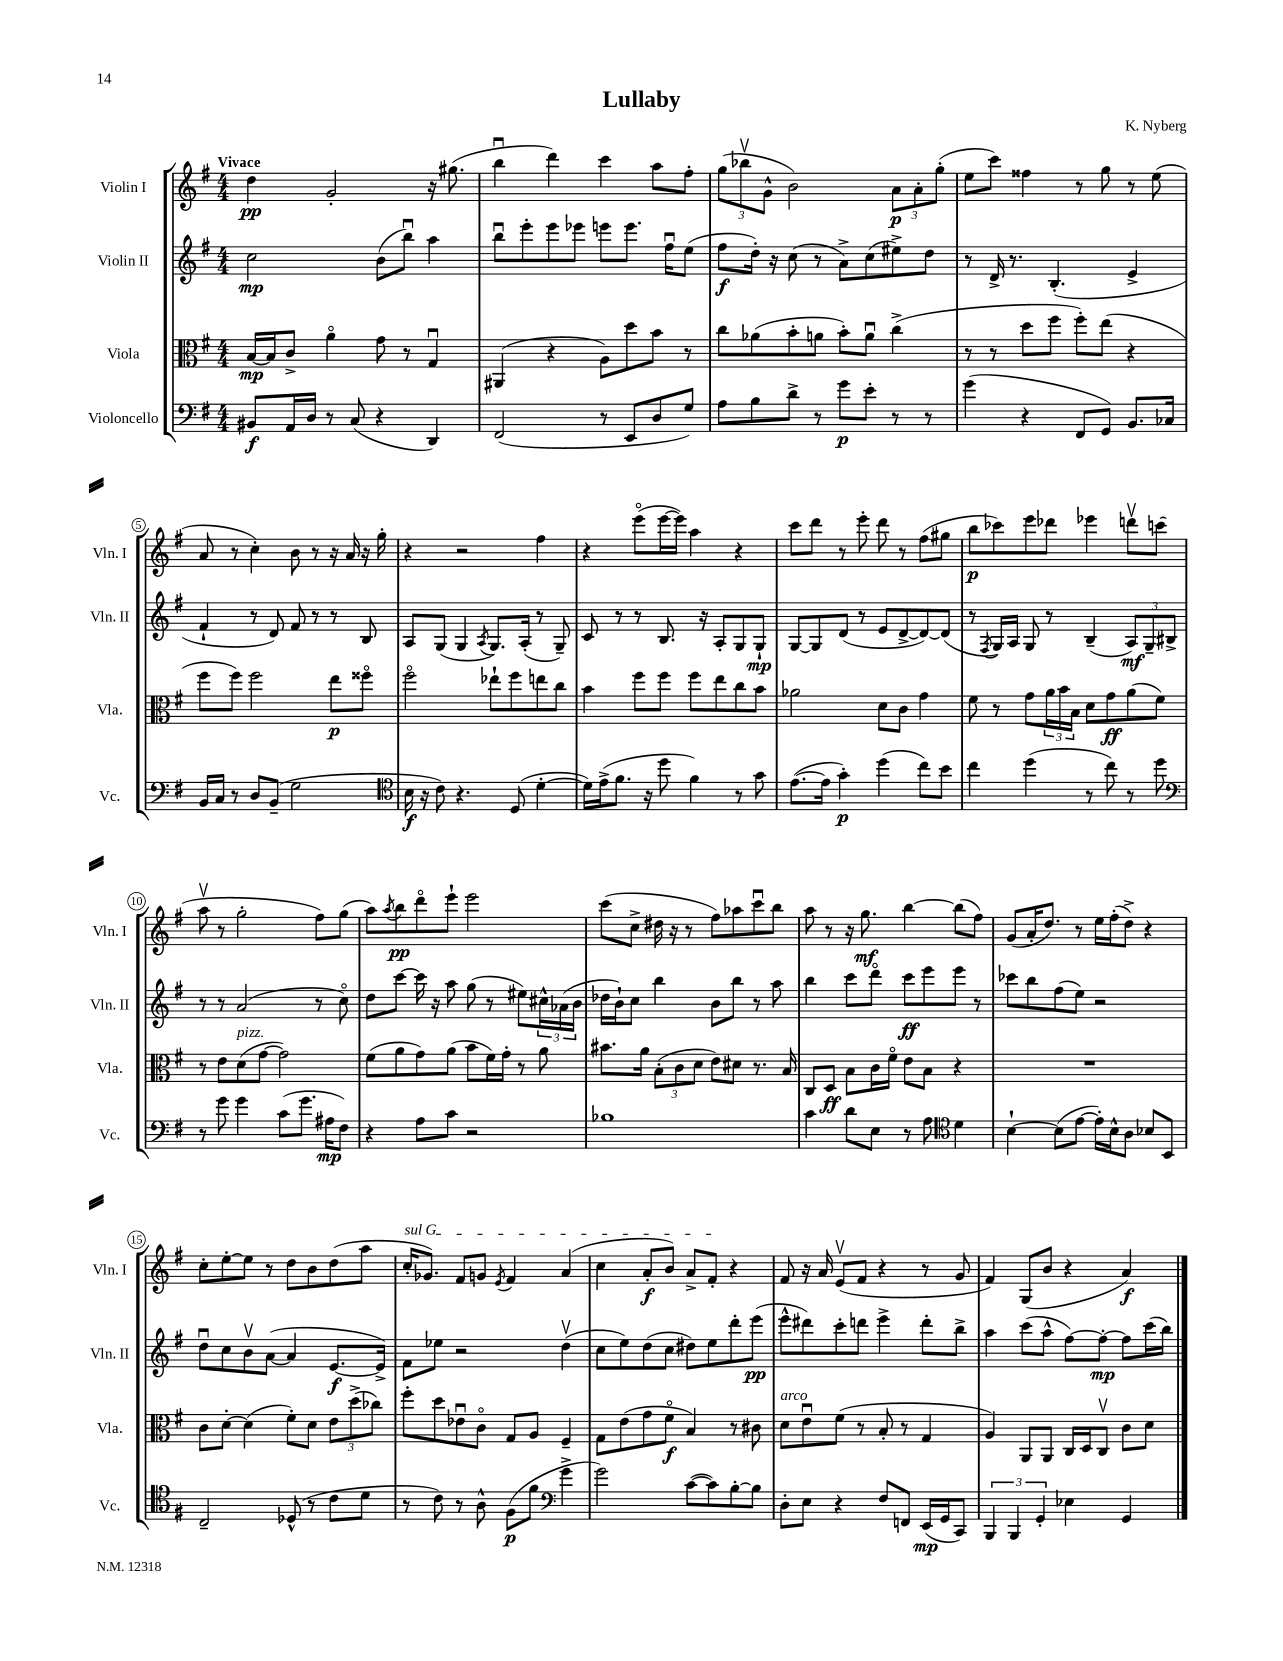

**kern	**dynam	**kern	**dynam	**kern	**dynam	**kern	**dynam
*part4	*part4	*part3	*part3	*part2	*part2	*part1	*part1
*staff4	*staff4	*staff3	*staff3	*staff2	*staff2	*staff1	*staff1
*I"Violoncello	*	*I"Viola	*	*I"Violin II	*	*I"Violin I	*
*I'Vc.	*	*I'Vla.	*	*I'Vln. II	*	*I'Vln. I	*
*clefF4	*	*clefC3	*	*clefG2	*	*clefG2	*
*k[f#]	*	*k[f#]	*	*k[f#]	*	*k[f#]	*
*M4/4	*	*M4/4	*	*M4/4	*	*M4/4	*
=1	=1	=1	=1	=1	=1	=1	=1
!	!	!	!	!	!	!LO:TX:a:B:t=Vivace	!
8BB#X/L	f	[16B/LL	mp	2cc\	mp	4dd\	pp
.	.	16B/J]	.	.	.	.	.
16AA/L	.	8c^/J	.	.	.	.	.
16D/JJ	.	.	.	.	.	.	.
8r	.	4a\	.	.	.	2g'/	.
(8C/	.	.	.	.	.	.	.
4r	.	8g\	.	(8b\L	.	.	.
.	.	8r	.	8bbu\J)	.	.	.
4DD/)	.	4Gu/	.	4aa\	.	16r	.
.	.	.	.	.	.	(8.gg#X\	.
=2	=2	=2	=2	=2	=2	=2	=2
(2FF#/	.	(4AA#X/	.	8bbu\L	.	4bbu\	.
.	.	.	.	8eee'\	.	.	.
.	.	4r	.	8eee\	.	4ddd\)	.
.	.	.	.	8eee-X\J	.	.	.
8r	.	8A\L)	.	8eeen\L	.	4ccc\	.
8EE/L	.	8dd\	.	8.eee\J	.	.	.
8D/	.	8b\J	.	.	.	8aa\L	.
.	.	.	.	16ff#u\KL	.	.	.
8G/J)	.	8r	.	(8ee\J	.	8ff#'\J	.
=3	=3	=3	=3	=3	=3	=3	=3
8A\L	.	8cc\L	.	8ff#\L	f	(12gg\L	.
.	.	.	.	.	.	12bb-Xv\	.
8B\	.	(8a-X\	.	16dd'\Jk)	.	.	.
.	.	.	.	.	.	12g^^\J	.
.	.	.	.	16r	.	.	.
8d^\J	.	8b'\	.	(8cc\	.	2b\)	.
8r	.	8an\J	.	8r	.	.	.
8g\L	p	8b'\L)	.	8a^\L)	.	.	.
8e'\J	.	8au\J	.	(8cc\	.	.	.
8r	.	(4cc^\	.	8ee#X^\)	.	12a\L	p
.	.	.	.	.	.	12a'\	.
8r	.	.	.	8dd\J	.	.	.
.	.	.	.	.	.	(12gg'\J	.
=4	=4	=4	=4	=4	=4	=4	=4
(4g\	.	8r	.	8r	.	8ee\L	.
.	.	8r	.	16d^/	.	8ccc\J)	.
.	.	.	.	8.r	.	.	.
4r	.	8dd\L	.	.	.	4ff##X\	.
.	.	8ff#\J	.	(4.B'/	.	.	.
8FF#/L	.	8ff#'\L)	.	.	.	8r	.
8GG/J)	.	(8ee\J	.	.	.	8gg\	.
8.BB/L	.	4r	.	4e^/	.	8r	.
.	.	.	.	.	.	(8ee\	.
16C-X/Jk	.	.	.	.	.	.	.
!!LO:LB:g=z
=5	=5	=5	=5	=5	=5	=5	=5
16BB/LL	.	8ff#\L	.	4f#`/	.	8a/	.
16C/JJ	.	.	.	.	.	.	.
8r	.	8ff#\J)	.	.	.	8r	.
8D/L	.	2ff#\	.	8r	.	4cc'\)	.
(8BB~/J	.	.	.	8d/)	.	.	.
2G\	.	.	.	8f#/	.	8b\	.
.	.	.	.	8r	.	8r	.
.	.	8ee\L	p	8r	.	16r	.
.	.	.	.	.	.	16a/	.
.	.	8ff##X\J	.	8B/	.	16r	.
.	.	.	.	.	.	16gg'\	.
=6	=6	=6	=6	=6	=6	=6	=6
*clefC4	*	*	*	*	*	*	*
16B\	f	2ff#\	.	8A/L	.	4r	.
16r	.	.	.	.	.	.	.
8c\)	.	.	.	(8G/J	.	.	.
4.r	.	.	.	4G/	.	2r	.
.	.	.	.	8qA/	.	.	.
.	.	8ee-X`\L	.	8.G/L)	.	.	.
(8D/	.	8ff#\	.	.	.	.	.
.	.	.	.	(16A'/Jk	.	.	.
[4d'\	.	8een\	.	8r	.	4ff#\	.
.	.	8cc\J	.	8G~/)	.	.	.
=7	=7	=7	=7	=7	=7	=7	=7
16d\LL])	.	4b\	.	8c/	.	4r	.
(16e^\J	.	.	.	.	.	.	.
8.f#\J	.	.	.	8r	.	.	.
.	.	8ff#\L	.	8r	.	(8eee\L	.
16r	.	.	.	.	.	.	.
8dd\	.	8ff#\J	.	8.B/	.	[16eee\L	.
.	.	.	.	.	.	16eee\JJ])	.
4f#\)	.	8ff#\L	.	.	.	4aa\	.
.	.	.	.	16r	.	.	.
.	.	8ee\	.	8A'/L	.	.	.
8r	.	8cc\	.	8G/	.	4r	.
8g\	.	8b\J	.	8G`/J	mp	.	.
=8	=8	=8	=8	=8	=8	=8	=8
([8.e\L	.	2a-X\	.	[8G/L	.	8ccc\L	.
.	.	.	.	8G/]	.	8ddd\J	.
16e\Jk]	.	.	.	.	.	.	.
4g'\)	p	.	.	(8d/J	.	8r	.
.	.	.	.	8r	.	8eee'\	.
(4dd\	.	8d\L	.	8e/L	.	8ddd\	.
.	.	8c\J	.	[8d^/	.	8r	.
8cc\L)	.	4g\	.	8d/_)	.	(8ff#\L	.
8b\J	.	.	.	(8d/J]	.	8gg#X\J	.
=9	=9	=9	=9	=9	=9	=9	=9
4cc\	.	8f#\	.	8r	.	8bb\L	p
.	.	.	.	8qF#/	.	.	.
.	.	8r	.	16G/LL)	.	8ccc-X\)	.
.	.	.	.	16A/JJ	.	.	.
(4dd\	.	8g\L	.	8G/	.	8eee\	.
.	.	24a\L	.	8r	.	8ddd-X\J	.
.	.	24b\	.	.	.	.	.
.	.	24B\JJ	.	.	.	.	.
8r	.	8d\L	.	(4B~/	.	4eee-X\	.
8cc\)	.	8g\	ff	.	.	.	.
8r	.	(8a\	.	12A/L)	mf	8dddnv\L	.
.	.	.	.	12G~/	.	.	.
8dd\	.	8f#\J)	.	.	.	(8cccn\J	.
.	.	.	.	12B#X^/J	.	.	.
!!LO:LB:g=z
=10	=10	=10	=10	=10	=10	=10	=10
*clefF4	*	*	*	*	*	*	*
8r	.	8r	.	8r	.	8aav\	.
8g\	.	8e\L	.	8r	.	8r	.
!	!	!LO:TX:a:i:t=pizz.	!	!	!	!	!
4g\	.	(8d\	.	(2a/	.	2gg'\	.
.	.	[8g\J	.	.	.	.	.
(8c\L	.	2g\])	.	.	.	.	.
8.g\J	.	.	.	.	.	.	.
.	.	.	.	8r	.	8ff#\L)	.
16A#X\KL	mp	.	.	.	.	.	.
8F#\J)	.	.	.	8cc\)	.	(8gg\J	.
=11	=11	=11	=11	=11	=11	=11	=11
4r	.	(8f#\L	.	8dd\L	.	8aa\L)	.
.	.	.	.	.	.	8qaa/	.
.	.	8a\	.	[8ccc\J	.	8bb\	pp
8A\L	.	8g\)	.	16ccc\]	.	8ddd\	.
.	.	.	.	16r	.	.	.
8c\J	.	(8a\J	.	8aa\	.	8eee`\J	.
2r	.	8b\L	.	(8gg\	.	2eee\	.
.	.	16f#\L)	.	8r	.	.	.
.	.	16g'\JJ	.	.	.	.	.
.	.	8r	.	8ee#X\L)	.	.	.
.	.	8a\	.	24cc#X^^\L	.	.	.
.	.	.	.	(24a-X\	.	.	.
.	.	.	.	24b\JJ	.	.	.
=12	=12	=12	=12	=12	=12	=12	=12
1B-X	.	8.b#X\L	.	16dd-X\LL	.	(8ccc\L	.
.	.	.	.	16b`\J)	.	.	.
.	.	.	.	8cc\J	.	8cc^\J	.
.	.	16a\Jk	.	.	.	.	.
.	.	(12B'\L	.	4bb\	.	16dd#X\	.
.	.	.	.	.	.	16r	.
.	.	12c\	.	.	.	.	.
.	.	.	.	.	.	8r	.
.	.	12d\J	.	.	.	.	.
.	.	8e\L)	.	8b\L	.	8ff#\L)	.
.	.	8d#X\J	.	8bb\J	.	8aa-X\	.
.	.	8.r	.	8r	.	8cccu\	.
.	.	.	.	8aa\	.	8bb\J	.
.	.	16B/	.	.	.	.	.
=13	=13	=13	=13	=13	=13	=13	=13
4c\	.	8C/L	.	4bb\	.	8aa\	.
.	.	8D/J	ff	.	.	8r	.
8d\L	.	8B\L	.	8ccc\L	.	16r	.
.	.	.	.	.	.	8.gg\	mf
8E\J	.	16c\L	.	8ddd\J	.	.	.
.	.	16f#\JJ	.	.	.	.	.
8r	.	8e\L	.	8ccc\L	ff	[4bb\	.
8A\	.	8B\J	.	8eee\	.	.	.
*clefC4	*	*	*	*	*	*	*
4d\	.	4r	.	8eee\J	.	(8bb\L]	.
.	.	.	.	8r	.	8ff#\J)	.
=14	=14	=14	=14	=14	=14	=14	=14
[4B`\	.	1r	.	8ccc-X\L	.	(8g/L	.
.	.	.	.	8bb\	.	16a'/K	.
.	.	.	.	.	.	8.dd/J)	.
(8B\L]	.	.	.	(8ff#\	.	.	.
[8e\J	.	.	.	8ee\J)	.	8r	.
16e'\LL])	.	.	.	2r	.	16ee\LL	.
16B^^\J	.	.	.	.	.	(16ff#'\J	.
8A\J	.	.	.	.	.	8dd^\J)	.
8B-X/L	.	.	.	.	.	4r	.
8BB/J	.	.	.	.	.	.	.
!!LO:LB:g=z
=15	=15	=15	=15	=15	=15	=15	=15
2C~/	.	8c\L	.	8ddu\L	.	8cc'\L	.
.	.	[8d'\J	.	8cc\	.	[8ee'\	.
.	.	(4d\]	.	8bv\	.	8ee\J]	.
.	.	.	.	([8a\J	.	8r	.
(8D-X^^/	.	8f#'\L)	.	4a/]	.	8dd\L	.
8r	.	8d\J	.	.	.	8b\	.
8c\L	.	12e\L	.	[8.e/L	f	(8dd\	.
.	.	(12dd^\	.	.	.	.	.
8d\J	.	.	.	.	.	8aa\J	.
.	.	12cc-X\J)	.	.	.	.	.
.	.	.	.	16e^/Jk])	.	.	.
=16	=16	=16	=16	=16	=16	=16	=16
!	!	!	!	!	!	!LO:TX:a:i:t=sul G	!
8r	.	8ff#'\L	.	8f#\L	.	16cc'/KL	.
.	.	.	.	.	.	8.g-X/J)	.
8c\)	.	8dd\	.	8ee-X\J	.	.	.
8r	.	8e-Xu\	.	2r	.	8f#/L	.
8A^^\	.	8c\J	.	.	.	8gn/J	.
.	.	.	.	.	.	8qe/	.
(8F#\L	p	8G/L	.	.	.	4f#/	.
8f#\J	.	8A/J	.	.	.	.	.
*clefF4	*	*	*	*	*	*	*
4g^\	.	4F#~/	.	(4ddv\	.	(4a/	.
=17	=17	=17	=17	=17	=17	=17	=17
2g\)	.	8G\L	.	8cc\L	.	4cc\	.
.	.	(8e\	.	8ee\)	.	.	.
.	.	8g\	.	(8dd\	.	8a'/L	f
.	.	8f#\J	f	8cc\J	.	8b/J)	.
([8c\L	.	4B/)	.	8dd#X\L)	.	8a^/L	.
8c\])	.	.	.	8ee\	.	8f#'/J	.
[8B'\	.	8r	.	8ddd'\	.	4r	.
8B\J]	.	8c#X\	.	(8eee\J	pp	.	.
=18	=18	=18	=18	=18	=18	=18	=18
!	!	!LO:TX:a:i:t=arco	!	!	!	!	!
8D'\L	.	8d\L	.	8eee^^\L	.	8f#/	.
8E\J	.	8eu\	.	8ddd#X\)	.	16r	.
.	.	.	.	.	.	16a/	.
4r	.	(8f#\J	.	8ccc'\	.	(8ev/L	.
.	.	8r	.	8dddn\J	.	8f#/J	.
8F#/L	.	8B'/	.	4eee^\	.	4r	.
8FFn/J	.	8r	.	.	.	.	.
(16EE/LL	mp	4G/	.	8ddd'\L	.	8r	.
16GG/J	.	.	.	.	.	.	.
8CC/J)	.	.	.	8bb^\J	.	8g/	.
=19	=19	=19	=19	=19	=19	=19	=19
6BBB/	.	4A/)	.	4aa\	.	4f#/)	.
6BBB/	.	.	.	.	.	.	.
.	.	8AA/L	.	(8ccc\L	.	(8G/L	.
6GG'/	.	.	.	.	.	.	.
.	.	8AA/J	.	8aa^^\J	.	8b/J	.
4E-X\	.	16C/LL	.	[8ff#\L)	.	4r	.
.	.	16D/J	.	.	.	.	.
.	.	8Cv/J	.	8ff#'\J_	mp	.	.
4GG/	.	8c\L	.	8ff#\L]	.	4a/)	f
.	.	8d\J	.	(16ccc\L	.	.	.
.	.	.	.	16bb\JJ)	.	.	.
==	==	==	==	==	==	==	==
*-	*-	*-	*-	*-	*-	*-	*-
